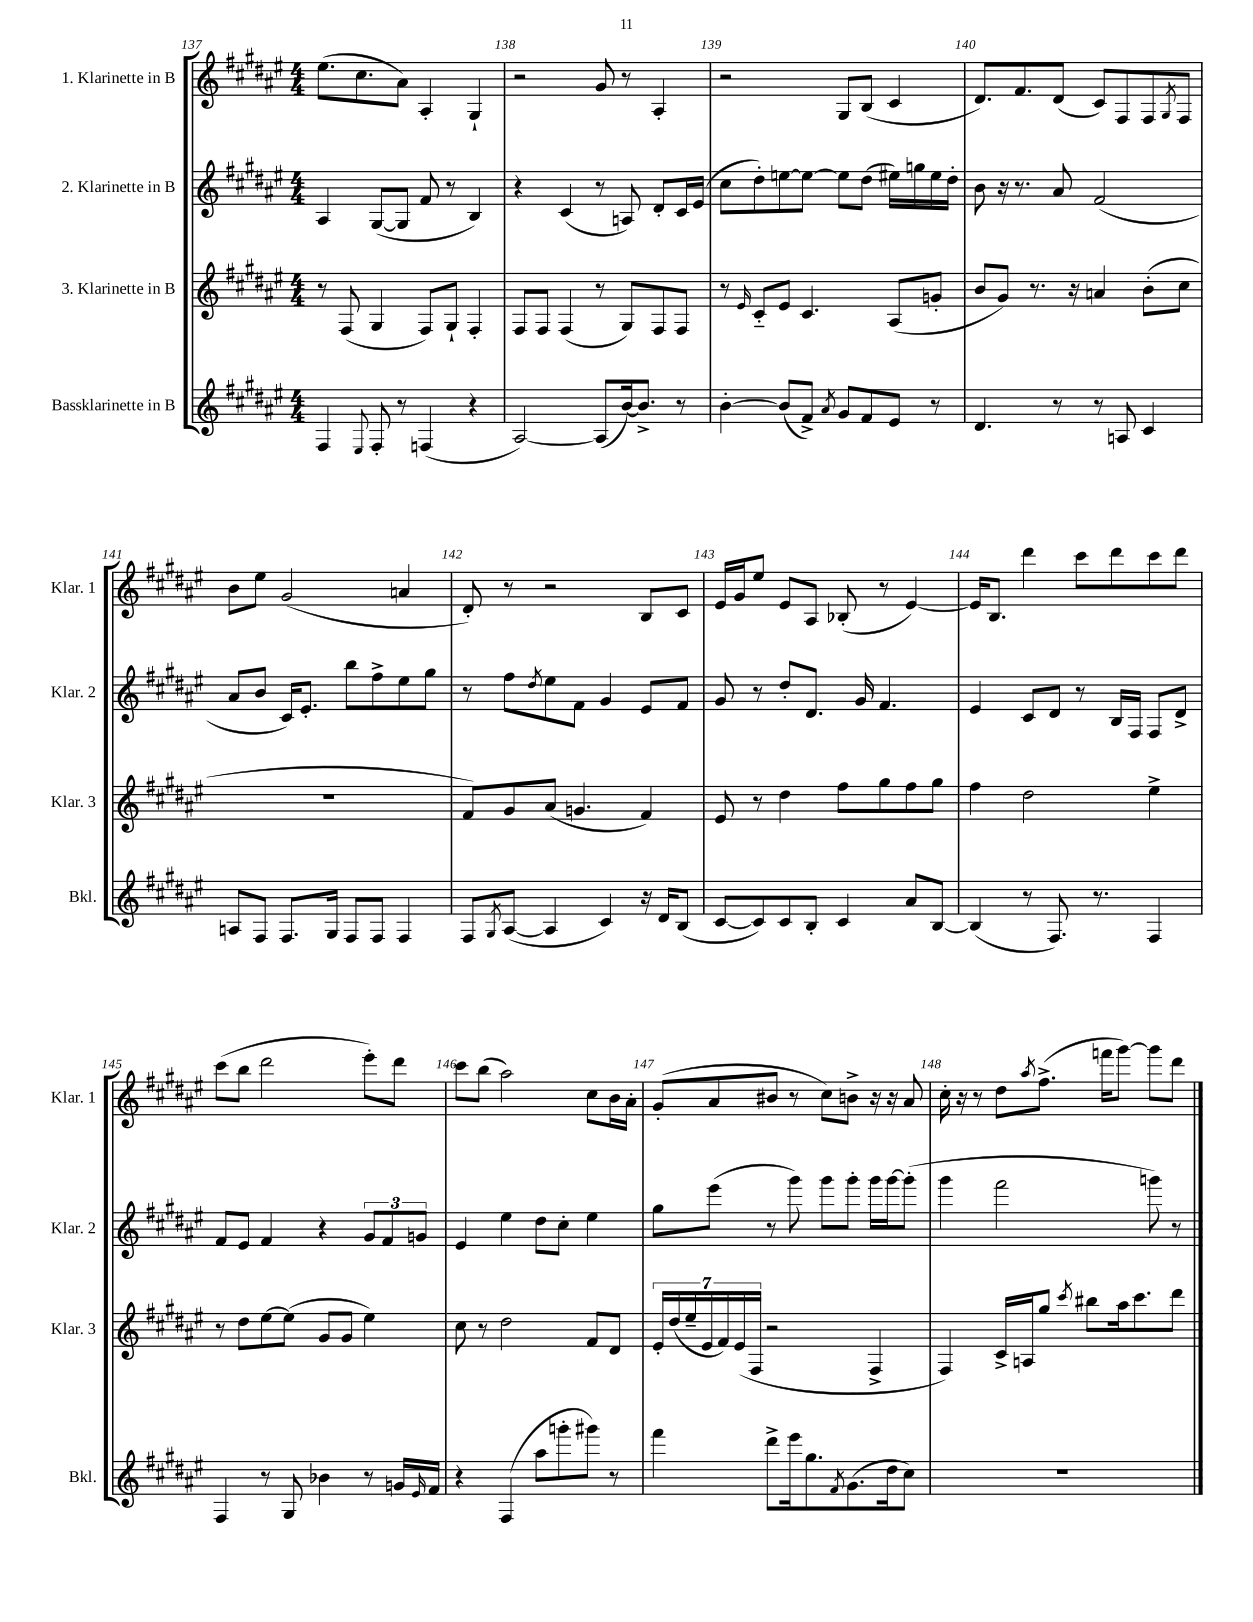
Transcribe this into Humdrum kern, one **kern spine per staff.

**kern	**kern	**kern	**kern
*part4	*part3	*part2	*part1
*staff4	*staff3	*staff2	*staff1
*I"Bassklarinette in B	*I"3. Klarinette in B	*I"2. Klarinette in B	*I"1. Klarinette in B
*I'Bkl.	*I'Klar. 3	*I'Klar. 2	*I'Klar. 1
*clefG2	*clefG2	*clefG2	*clefG2
*k[f#c#g#d#a#e#]	*k[f#c#g#d#a#e#]	*k[f#c#g#d#a#e#]	*k[f#c#g#d#a#e#]
*M4/4	*M4/4	*M4/4	*M4/4
=137	=137	=137	=137
4F#/	8r	4A#/	(8.ee#\L
.	(8F#/	.	.
.	.	.	8.cc#\
8qqE#/	.	.	.
8F#'/	4G#/	([8G#/L	.
8r	.	8G#/J]	8a#\J)
(4Fn/	8F#/L)	8f#/	4A#'/
.	8G#`/J	8r	.
4r	4F#'/	4B/)	4G#`/
=138	=138	=138	=138
[2A#/)	8F#/L	4r	2r
.	8F#/J	.	.
.	(4F#/	(4c#/	.
(8A#/L]	8r	8r	8g#/
[16b/k)	8G#/L)	8An/)	8r
8.b^/J]	.	.	.
.	8F#/	8d#'/L	4A#'/
8r	8F#/J	16c#/L	.
.	.	(16e#/JJ	.
=139	=139	=139	=139
[4b'\	8r	8cc#\L	2r
.	16qqe#/	.	.
.	8c#/L	8dd#'\)	.
(8b/L]	8e#/J	[8een\	.
8f#^/J)	4.c#/	8ee\J_	.
8qa#/	.	.	.
8g#/L	.	8ee\L]	8G#/L
8f#/	.	(8dd#\J	(8B/J
8e#/J	(8A#/L	16ee#X\LL)	4c#/
.	.	16ggn\	.
8r	8gn'/J	16ee#\	.
.	.	16dd#'\JJ	.
=140	=140	=140	=140
4.d#/	8b/L	8b\	8.d#/L)
.	8g#/J)	16r	.
.	.	8.r	8.f#/
.	8.r	.	.
8r	.	8a#/	(8d#/J
.	16r	.	.
8r	4an/	(2f#/	8c#/L)
8An/	.	.	8F#/
4c#/	(8b'\L	.	8F#/
.	.	.	8qG#/
.	8cc#\J	.	8F#/J
!!LO:LB:g=z
=141	=141	=141	=141
8An/L	1r	8a#/L	8b\L
8F#/J	.	8b/J	8ee#\J
8.F#/L	.	16c#/KL)	(2g#/
.	.	8.e#'/J	.
16G#/Jk	.	.	.
8F#/L	.	8bb\L	.
8F#/J	.	8ff#^\	.
4F#/	.	8ee#\	4an/
.	.	8gg#\J	.
=142	=142	=142	=142
8F#/L	8f#/L)	8r	8d#'/)
8qG#/	.	.	.
([8A#/J	8g#/	8ff#\L	8r
.	.	8qdd#/	.
4A#/]	(8a#/J	8ee#\	2r
.	4.gn/	8f#\J	.
4c#/)	.	4g#/	.
16r	4f#/)	8e#/L	8B/L
16d#/KL	.	.	.
(8B/J	.	8f#/J	8c#/J
=143	=143	=143	=143
[8c#/L	8e#/	8g#/	16e#/LL
.	.	.	16g#/J
8c#/])	8r	8r	8ee#/J
8c#/	4dd#\	8dd#'/L	8e#/L
8B'/J	.	8.d#/J	8A#/J
4c#/	8ff#\L	.	(8B-X'/
.	.	16g#/	.
.	8gg#\	4.f#/	8r
8a#/L	8ff#\	.	[4e#/)
[8B/J	8gg#\J	.	.
=144	=144	=144	=144
(4B/]	4ff#\	4e#/	16e#/KL]
.	.	.	8.B/J
8r	2dd#\	8c#/L	4ddd#\
8.F#/)	.	8d#/J	.
.	.	8r	8ccc#\L
8.r	.	.	.
.	.	16B/LL	8ddd#\
.	.	16F#/JJ	.
4F#/	4ee#^\	8F#/L	8ccc#\
.	.	8d#^/J	8ddd#\J
!!LO:LB:g=z
=145	=145	=145	=145
4F#/	8r	8f#/L	(8ccc#\L
.	8dd#\L	8e#/J	8bb\J
8r	[8ee#\	4f#/	2ddd#\
8G#/	(8ee#\J]	.	.
4b-X\	8g#/L	4r	.
.	8g#/J	.	.
8r	4ee#\)	12g#/L	8eee#'\L)
.	.	12f#/	.
16gn/LL	.	.	8ddd#\J
.	.	12gn/J	.
16qqe#/	.	.	.
16f#/JJ	.	.	.
=146	=146	=146	=146
4r	8cc#\	4e#/	8ccc#\L
.	8r	.	(8bb\J
(4F#/	2dd#\	4ee#\	2aa#\)
8aa#\L	.	8dd#\L	.
8gggn'\	.	8cc#'\J	.
8ggg#X\J)	8f#/L	4ee#\	8cc#\L
8r	8d#/J	.	16b\L
.	.	.	16a#'\JJ
=147	=147	=147	=147
4fff#\	28e#'/LL	8gg#\L	(8g#'/L
.	(28dd#/	.	.
.	28ee#~/	.	.
.	28e#/	.	.
.	.	(8eee#\J	8a#/
.	28f#/)	.	.
.	(28e#/	.	.
.	28F#/JJ	.	.
8ddd#^\L	2r	8r	8b#X/J
16eee#\k	.	8ggg#\)	8r
8.gg#\	.	.	.
.	.	8ggg#\L	8cc#\L)
8qf#/	.	.	.
(8.g#\	.	8ggg#'\J	8bn^\J
.	4F#^/	16ggg#\LL	16r
16dd#\k	.	[16ggg#\J	16r
8cc#\J)	.	(8ggg#'\J]	8a#/
=148	=148	=148	=148
1r	4F#/)	4ggg#\	16cc#'\
.	.	.	16r
.	.	.	8r
.	16c#^/LL	2fff#\	8dd#\L
.	16An/J	.	.
.	.	.	8qaa#/
.	8gg#/J	.	(8.ff#^\J
.	8qccc#/	.	.
.	8bb#X\L	.	.
.	.	.	16fffn\KL
.	16aa#\k	.	[8ggg#\J)
.	8.ccc#\	.	.
.	.	8gggn\)	8ggg#\L]
.	8ddd#\J	8r	8ddd#\J
==	==	==	==
*-	*-	*-	*-
